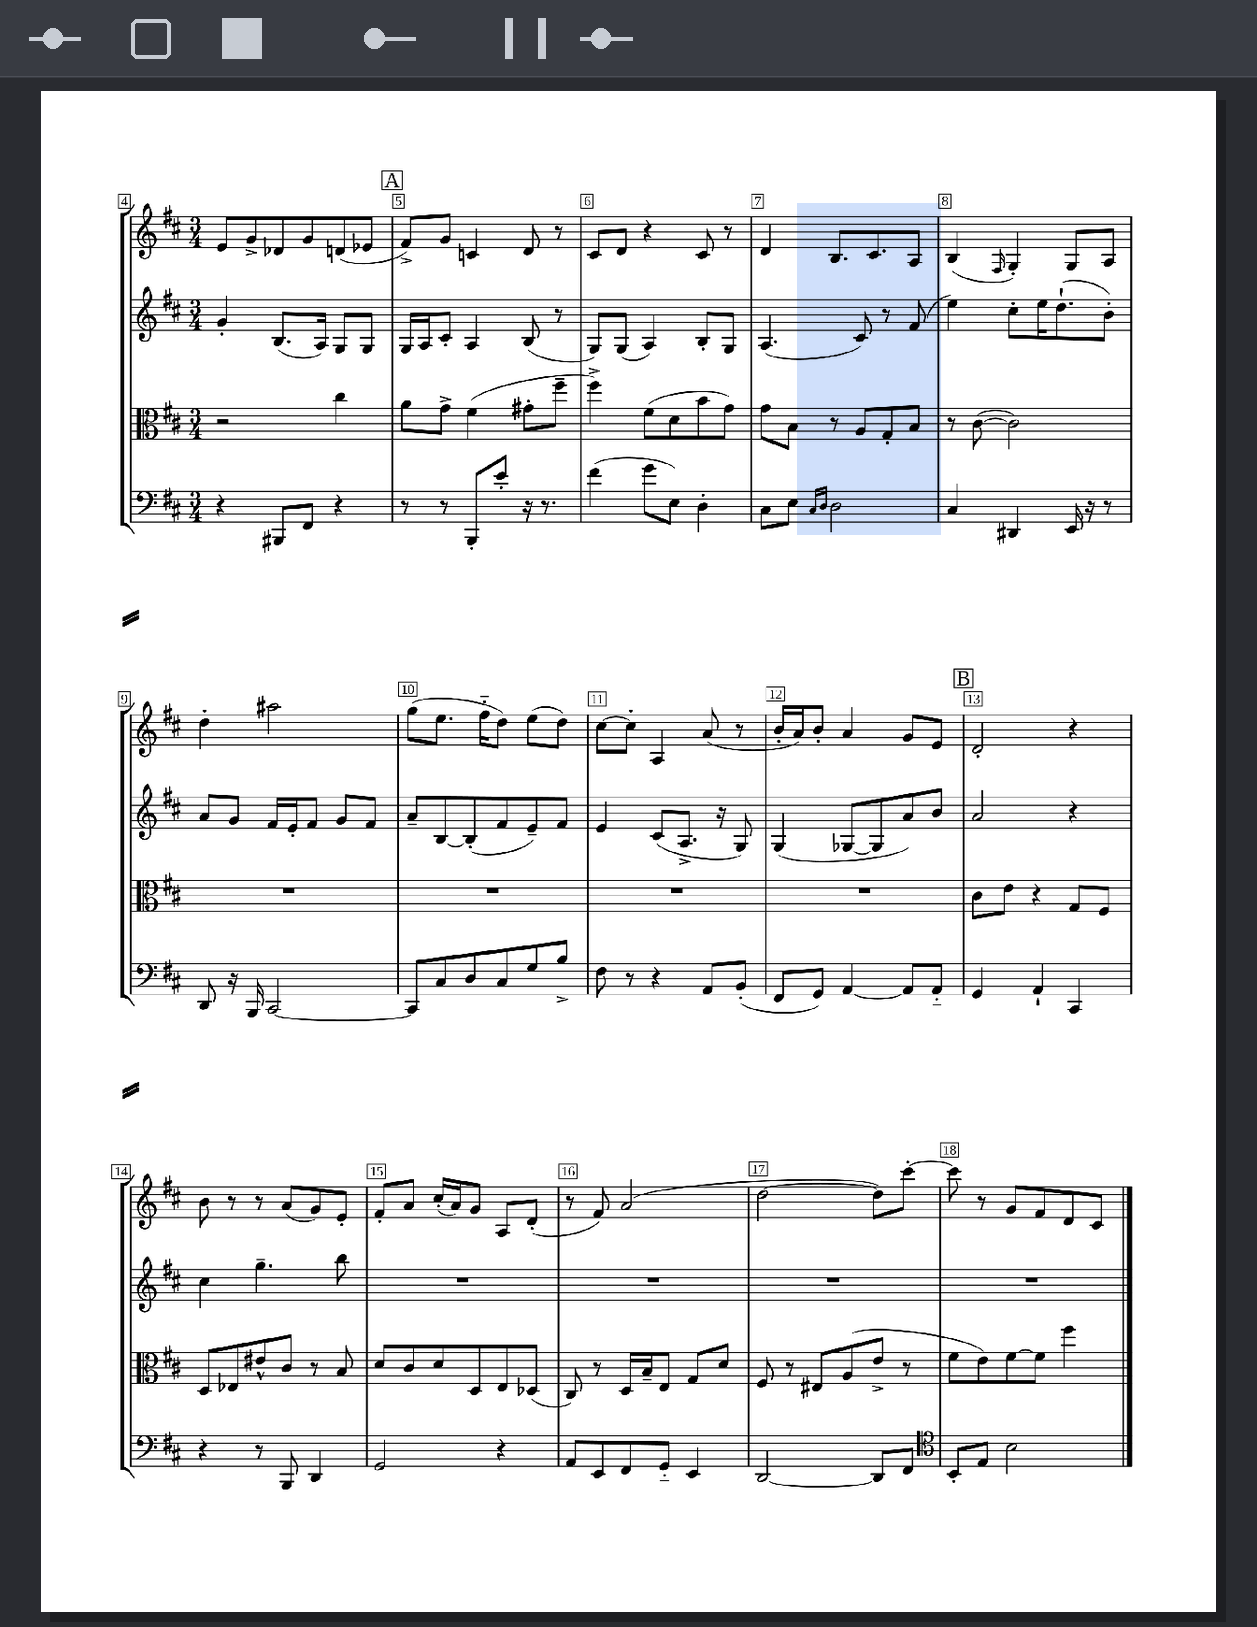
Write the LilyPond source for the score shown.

<<
\new StaffGroup <<
\new Staff = "s0" {
    \clef treble \key d \major \numericTimeSignature \time 3/4
    e'8 g'8-> des'8 g'8 d'8( ees'8 |
    \mark \markup { \box "A" } fis'8->) g'8 c'4 d'8 r8 |
    cis'8 d'8 r4 cis'8 r8 |
    d'4 b8. cis'8. a8 |
    b4( \grace { fis16 } g4-.) g8 a8 |
    d''4-. ais''2 |
    g''8( e''8. fis''16-_ d''8) e''8( d''8) |
    cis''8~ cis''8-. a4 a'8( r8 |
    b'16-. a'16) b'8-. a'4 g'8 e'8 |
    \mark \markup { \box "B" } d'2-. r4 |
    b'8 r8 r8 a'8( g'8) e'8-. |
    fis'8-. a'8 cis''16-.( a'16) g'8 a8 d'8-.( |
    r8 fis'8) a'2( |
    d''2~ d''8) cis'''8~-. |
    cis'''8 r8 g'8 fis'8 d'8 cis'8 \bar "|." |
}
\new Staff = "s1" {
    \clef treble \key d \major \numericTimeSignature \time 3/4
    g'4-. b8.( a16) g8 g8 |
    \mark \markup { \box "A" } g16 a16 cis'8-. a4 b8( r8 |
    g8) g8( a4) b8-. g8 |
    a4.( cis'8) r8 fis'8( |
    e''4) cis''8-. e''16 d''8.-!( b'8-.) |
    a'8 g'8 fis'16 e'16-. fis'8 g'8 fis'8 |
    a'8-- b8~ b8-.( fis'8 e'8--) fis'8 |
    e'4 cis'8( a8.-> r16 g8) |
    g4( ges8~ ges8 a'8) b'8 |
    \mark \markup { \box "B" } a'2 r4 |
    cis''4 g''4.-- b''8 |
    R2. |
    R2. |
    R2. |
    R2. \bar "|." |
}
\new Staff = "s2" {
    \clef alto \key d \major \numericTimeSignature \time 3/4
    r2 cis''4 |
    \mark \markup { \box "A" } a'8 g'8-> fis'4( gis'8-. fis''8-- |
    fis''4->) fis'8( d'8 b'8 g'8) |
    g'8 b8 r8 a8 g8-. b8 |
    r8 cis'8~( cis'2) |
    R2. |
    R2. |
    R2. |
    R2. |
    \mark \markup { \box "B" } cis'8 e'8 r4 g8 fis8 |
    d8 ees8 eis'8-^ cis'8 r8 b8 |
    d'8 cis'8 d'8 d8 e8 des8( |
    cis8) r8 d16 b16-- e8 g8 d'8 |
    fis8 r8 eis8 a8( e'8-> r8 |
    fis'8 e'8) fis'8~ fis'8 fis''4 \bar "|." |
}
\new Staff = "s3" {
    \clef bass \key d \major \numericTimeSignature \time 3/4
    r4 bis,,8 fis,8 r4 |
    \mark \markup { \box "A" } r8 r8 b,,8-. e'8-. r16 r8. |
    fis'4( g'8 e8) d4-. |
    cis8 e8 \grace { cis16 d16 } d2 |
    cis4 dis,4 e,16 r16 r8 |
    d,8 r16 b,,16 cis,2~ |
    cis,8 cis8 d8 cis8 g8 b8-> |
    fis8 r8 r4 a,8 b,8-.( |
    fis,8 g,8) a,4~ a,8 a,8-_ |
    \mark \markup { \box "B" } g,4 a,4-! cis,4 |
    r4 r8 b,,8 d,4 |
    g,2 r4 |
    a,8 e,8 fis,8 g,8-_ e,4 |
    d,2~ d,8 fis,8 |
    \clef tenor b,8-. e8 b2 \bar "|." |
}
>>
>>
\layout { \context { \Score currentBarNumber = #4 \override BarNumber.break-visibility = ##(#f #t #t) barNumberVisibility = #all-bar-numbers-visible \override BarNumber.stencil = #(make-stencil-boxer 0.1 0.3 ly:text-interface::print) } }
